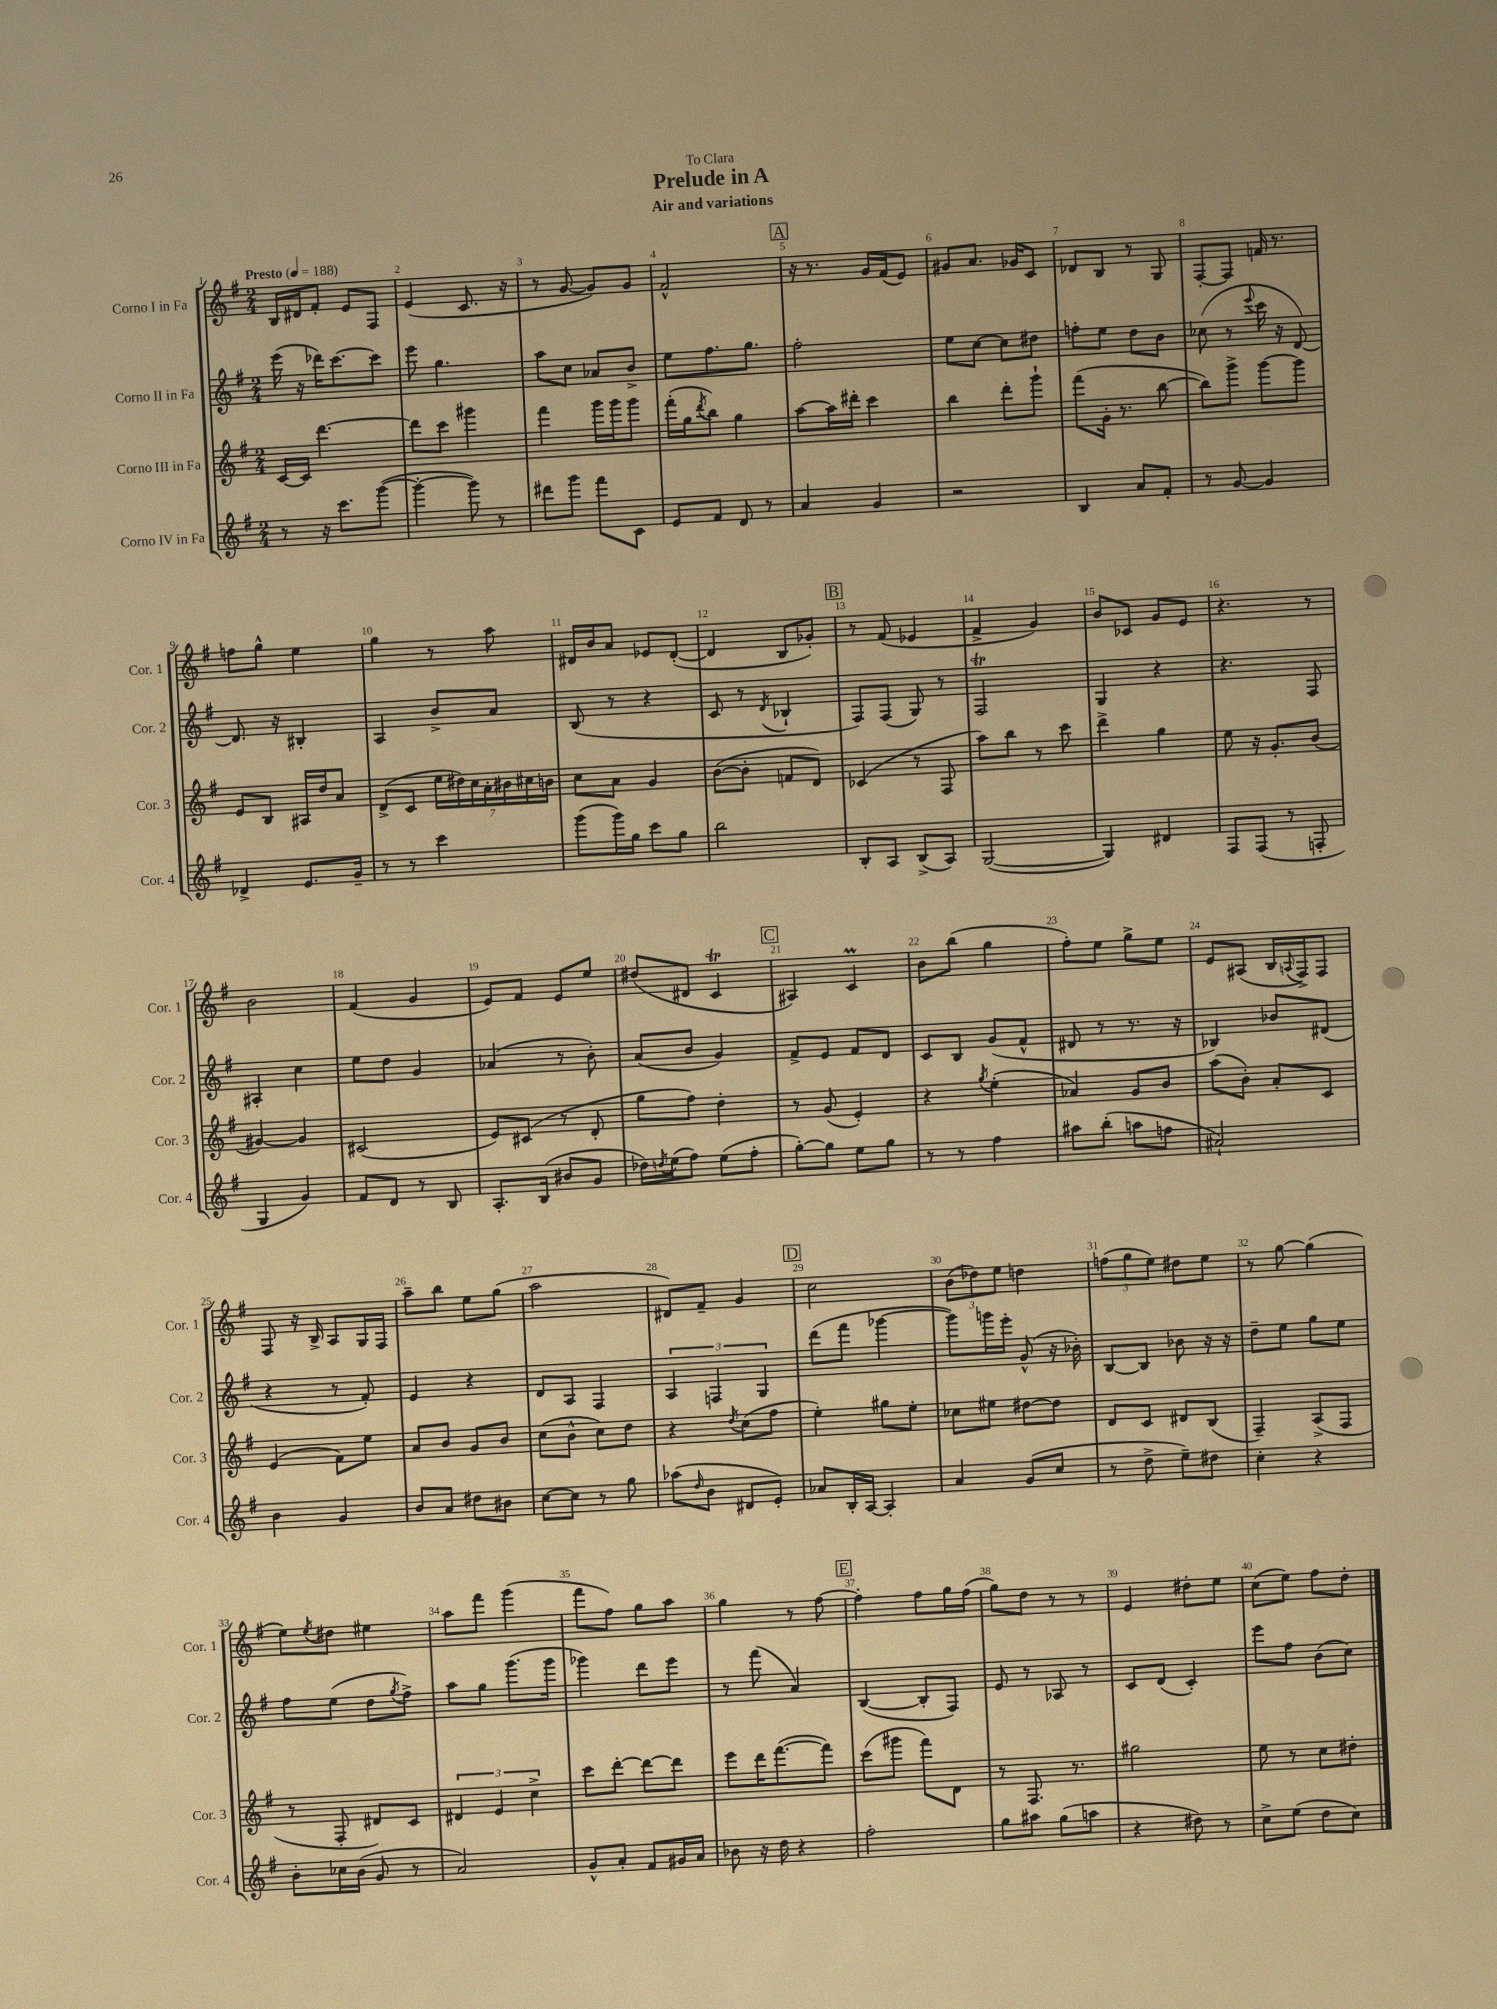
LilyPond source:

\header { title = "Prelude in A" subtitle = "Air and variations" dedication = "To Clara" }
<<
\new StaffGroup <<
\new Staff = "s0" \with { instrumentName = "Corno I in Fa" shortInstrumentName = "Cor. 1" } {
    \clef treble \key g \major \numericTimeSignature \time 2/4 \tempo "Presto" 4 = 188
    b16 dis'16 fis'8-. e'8 fis8 |
    e'4( c'8. r16 |
    r8 g'8~ g'8) g'8 |
    fis'2-^ |
    \mark \markup { \box "A" } r16 r8. g'16 fis'16( e'8) |
    gis'8 a'8. ges'16 c'8 |
    des'8 b8 r8 g8 |
    fis8~-. fis8 f'16 r8. |
    f''8 g''8-^ e''4 |
    g''4 r8 a''8 |
    dis'16 b'16 a'8 ees'8 dis'8~-.( |
    dis'4 b8 ges'8-.) |
    \mark \markup { \box "B" } r8 fis'8( ees'4 |
    fis'4-> g'4) |
    b'8 ces'8 g'8 e'8 |
    r4. r8 |
    b'2 |
    fis'4( g'4 |
    e'8) fis'8 e'8 e''8 |
    dis''8( dis'8 c'4\trill |
    \mark \markup { \box "C" } ais4) c'4\prall |
    b'8 b''8( g''4 |
    fis''8-.) e''8 g''8-> e''8 |
    e'8 ais8( b16 \appoggiatura { a8 } fis16->) fis8 |
    fis8 r16 b16-> a8 g16 fis16 |
    a''8-- b''8 e''8 g''8( |
    a''2 |
    dis'8) fis'8-- g'4 |
    \mark \markup { \box "D" } c''2 |
    \tuplet 3/2 { b'8( des''8) e''8 } d''4 |
    \tuplet 3/2 { f''8( g''8 e''8) } dis''8 e''8 |
    r8 g''8~ g''4( |
    e''8) \acciaccatura { e''8 } dis''8 eis''4 |
    a''8 fis'''8 g'''4( |
    fis'''8 fis''8) g''8 a''8 |
    g''4 r8 fis''8~ |
    \mark \markup { \box "E" } fis''4-. fis''8 g''16 fis''16( |
    g''8) d''8 r8 r8 |
    e'4 dis''8-. e''8 |
    c''8( e''8) fis''8 d''8-. \bar "|." |
}
\new Staff = "s1" \with { instrumentName = "Corno II in Fa" shortInstrumentName = "Cor. 2" } {
    \clef treble \key g \major \numericTimeSignature \time 2/4
    e'''16( r16 des'''16) c'''8.~ c'''8 |
    e'''8 g''4. |
    a''8 c''8 aes'8 b'8-> |
    e''8 fis''8. g''8. |
    \mark \markup { \box "A" } fis''2-. |
    e''8 c''8~ c''8 dis''8 |
    f''8-. e''8 d''8 b'8 |
    ces''8( r8 \appoggiatura { e'''8 } c'''16 r16 d'8~) |
    d'8. r16 bis4-. |
    a4 b'8-> a'8 |
    b8( r8 r4 |
    c'8 r8 \acciaccatura { d'8 } bes4-! |
    \mark \markup { \box "B" } fis8) fis8( g8) r8 |
    fis2\trill |
    g4 r4 |
    r4. fis8 |
    ais4-. c''4 |
    e''8 d''8 g'4 |
    aes'4( r8 b'8-.) |
    a'8( b'8 g'4) |
    \mark \markup { \box "C" } fis'8-> e'8 fis'8 d'8 |
    c'8 b8 g'8( fis'8-^ |
    dis'8 r8 r8. r16 |
    bes4) bes'8 dis'8( |
    r4 r8 fis'8-.) |
    e'4 r4 |
    d'8 a8 fis4 |
    \tuplet 3/2 { a4 f4 g4 } |
    \mark \markup { \box "D" } d'''8( fis'''8 ges'''4~ |
    ges'''8) g'''16 e'''16-. g'8-^( r16 bes'16-.) |
    b8~ b8 bes'8 r16 r16 |
    d''8-- e''8 g''8 e''8 |
    fis''8 e''8( d''8 \acciaccatura { g''8 } fis''8->) |
    a''8 g''8 g'''8.( g'''16 |
    ges'''4) d'''8 e'''8 |
    r8 fis'''8( a'4) |
    \mark \markup { \box "E" } b4~( b8-. fis8) |
    e'8 r8 aes8 r8 |
    c'8 d'8( c'4-.) |
    e'''8 fis''8 b'8( c''8) \bar "|." |
}
\new Staff = "s2" \with { instrumentName = "Corno III in Fa" shortInstrumentName = "Cor. 3" } {
    \clef treble \key g \major \numericTimeSignature \time 2/4
    c'16~ c'16 d'''4.~ |
    d'''8 c'''8 gis'''4 |
    fis'''4 g'''16 g'''16 g'''8 |
    fis'''16-.( g''16 \acciaccatura { d'''8 } b''8) g''4 |
    \mark \markup { \box "A" } a''8~ a''16 dis'''16-. c'''4 |
    b''4 d'''8-. g'''8-! |
    fis'''8( g'16-. r8. b''8~ |
    b''8) g'''8-> g'''8~ g'''8 |
    e'8 b8 ais16 d''16 a'8 |
    d'8->( c'8 \tuplet 7/4 { e''16 dis''16) c''16 a'16-. bis'16 cis''16 b'16 } |
    c''8 a'8 g'4 |
    b'8~( b'8-. f'8 d'8) |
    \mark \markup { \box "B" } ces'4( r8 fis8 |
    a''8) b''8 r8 c'''8 |
    d'''4-> g''4 |
    e''8 r16 g'8.-. b'8( |
    gis'4~) gis'4 |
    cis'2( |
    e'8) cis'8( r8 d'8-. |
    g''8 fis''8) d''4-. |
    \mark \markup { \box "C" } r8 g'8( e'4-.) |
    r4 \acciaccatura { g''8 } e''4-.( |
    aes'4) g'8 b'8 |
    a''8( b'8-.) a'8-. c'8 |
    e'4( fis'8) e''8 |
    a'8 b'8 g'8 b'8 |
    c''8( b'8-^ c''8) d''8 |
    r4 \acciaccatura { d''8 } c''8( fis''8 |
    \mark \markup { \box "D" } e''4-.) gis''8 e''8-. |
    ces''8 eis''8 dis''8~ dis''8 |
    d'8 c'8 dis'8 b8( |
    fis4--) a8->( fis8 |
    r8 fis8-. dis'8) c'8 |
    \tuplet 3/2 { dis'4 e'4 c''4-> } |
    c'''8 d'''8~-. d'''8~ d'''8 |
    e'''8 d'''16 fis'''8.~( fis'''8) |
    \mark \markup { \box "E" } c'''8( gis'''8 fis'''8) d'8 |
    r8 fis8. r8. |
    gis''2 |
    e''8 r8 c''8 dis''8-. \bar "|." |
}
\new Staff = "s3" \with { instrumentName = "Corno IV in Fa" shortInstrumentName = "Cor. 4" } {
    \clef treble \key g \major \numericTimeSignature \time 2/4
    r8 r16 c'''8. g'''8~( |
    g'''4~-. g'''8) r8 |
    dis'''8 g'''8 fis'''8 c'8 |
    e'8 fis'8 d'8 r8 |
    \mark \markup { \box "A" } a'4 g'4 |
    r2 |
    b4 a'8 fis'8-. |
    r8 g'8~ g'4 |
    des'4-> e'8. g'16-- |
    r8 r8 c'''4 |
    g'''8( g'''16) g''16 c'''8 g''8 |
    b''2 |
    \mark \markup { \box "B" } b8-. a8 b8->( a8) |
    g2~( |
    g4) dis'4 |
    fis8 fis8( r8 f8-. |
    g4 g'4) |
    fis'8 d'8 r8 b8 |
    a8.-. b16( bis'8 g'8 |
    des''16) \acciaccatura { d''8 } e''16( fis''8) e''8( fis''8-. |
    \mark \markup { \box "C" } g''8~-.) g''8 e''8 g''8 |
    r8 r8 fis''4 |
    ais''8 b''8-.( a''8 f''8 |
    ais'2-!) |
    b'4 g'4 |
    b'8 a'8 dis''8 bis'8 |
    c''8~ c''8 r8 g''8 |
    aes''8( \grace { d''16 } b'8 dis'8 e'8-.) |
    \mark \markup { \box "D" } aes'8 b16-. a16~ a4-. |
    a'4 g'8( c''8 |
    r8 d''8-> e''8--) dis''8 |
    c''4-. r4 |
    b'8-. ces''16 b'16( g'8 r8 |
    a'2) |
    g'8-^ a'8-. fis'8 gis'16 a'16 |
    bes'8 r16 d''16 r4 |
    \mark \markup { \box "E" } fis''2-. |
    g''8 ais''8 g''8( a''8 |
    r4 dis''8) r8 |
    c''8-> e''8( d''8 c''8) \bar "|." |
}
>>
>>
\layout { \context { \Score \override BarNumber.break-visibility = ##(#f #t #t) barNumberVisibility = #all-bar-numbers-visible } }
